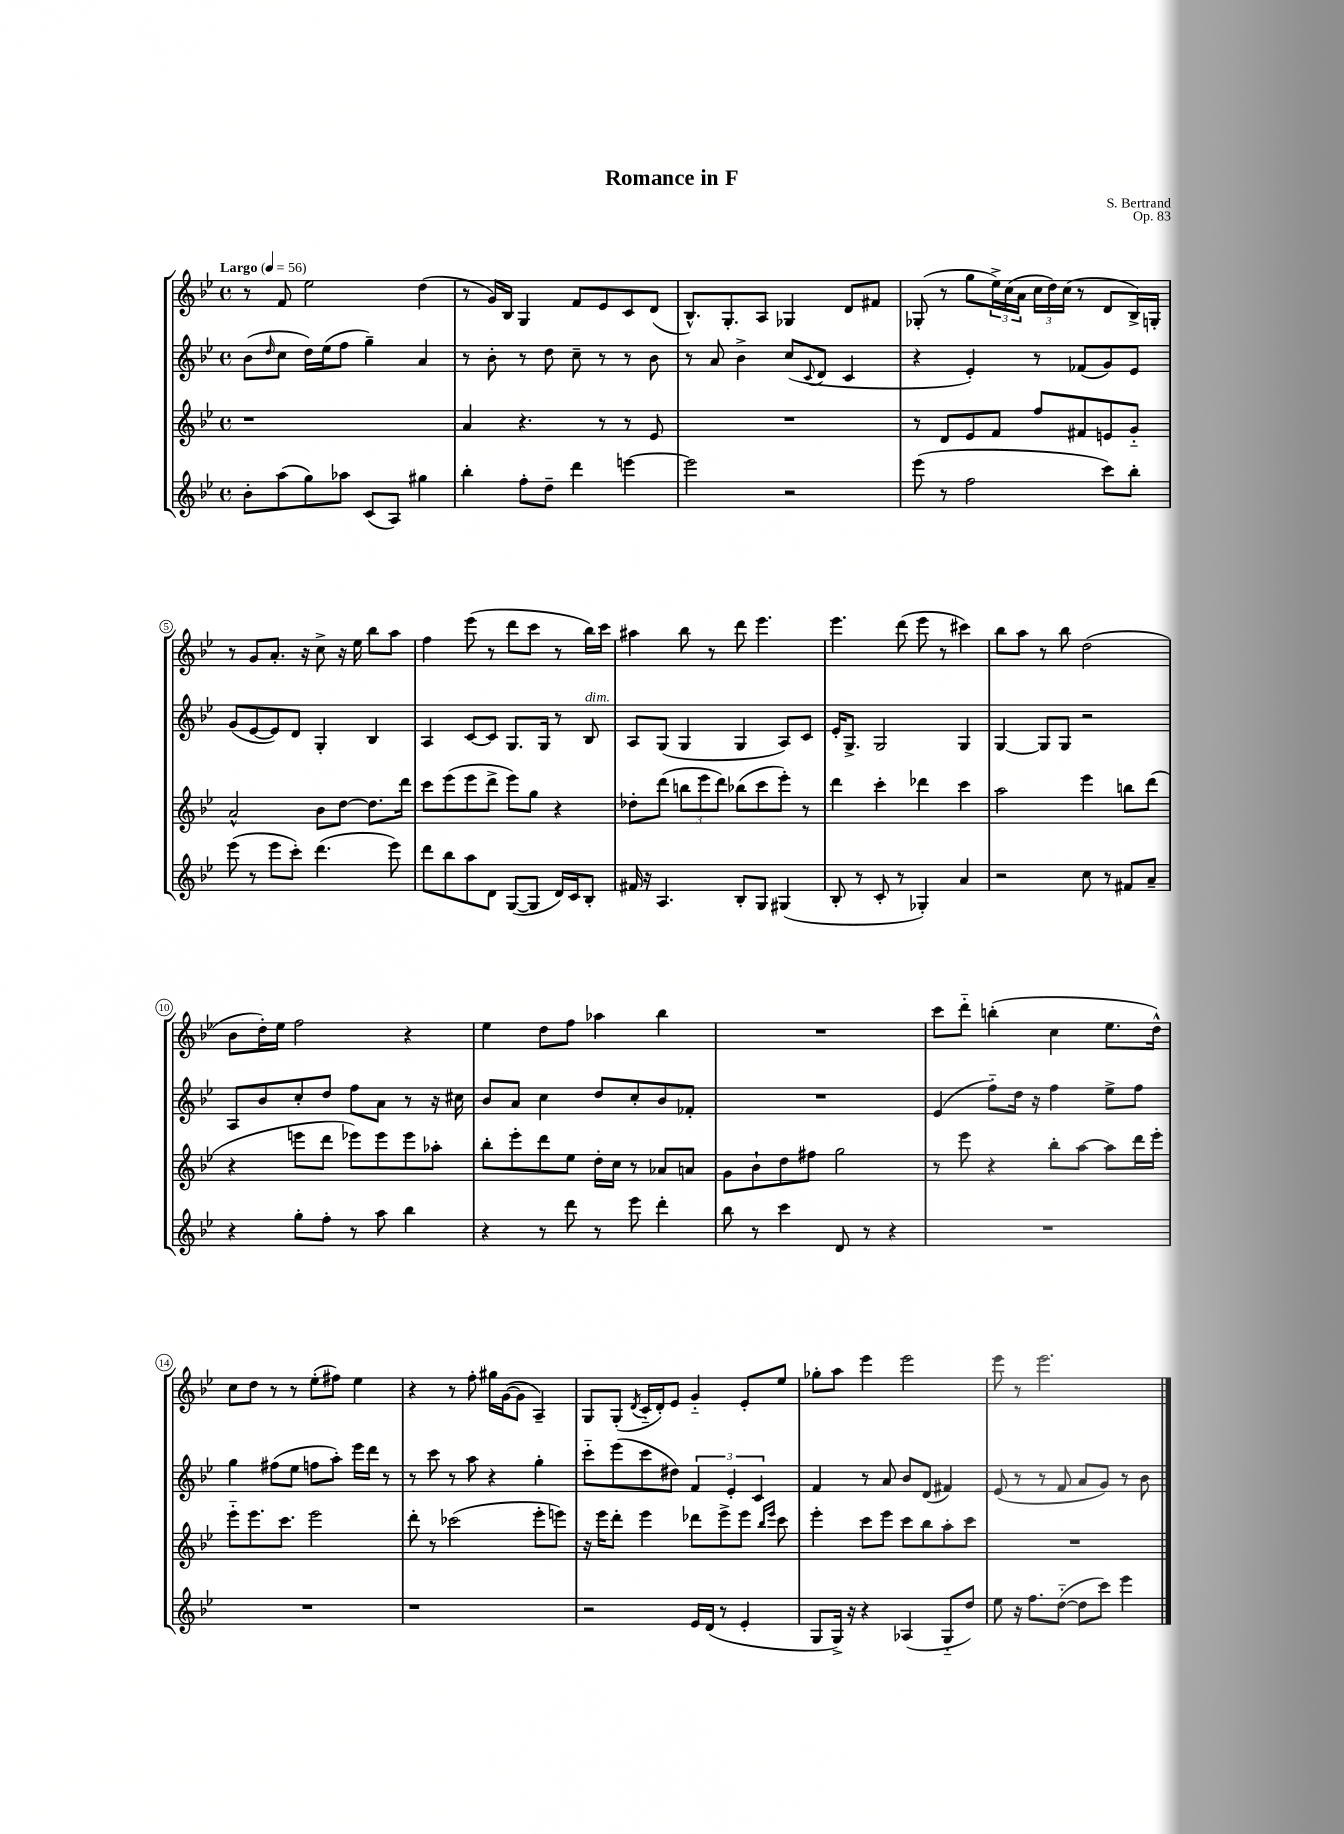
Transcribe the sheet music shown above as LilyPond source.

\header { title = "Romance in F" composer = "S. Bertrand" opus = "Op. 83" }
<<
\new StaffGroup <<
\new Staff = "s0" {
    \clef treble \key bes \major \defaultTimeSignature \time 4/4 \tempo "Largo" 4 = 56
    r8 f'8 ees''2 d''4( |
    r8 g'16) bes16 g4 f'8 ees'8 c'8 d'8( |
    bes8.-^) g8.-. a8 ges4 d'8 fis'8 |
    ges8-.( r8 g''8 \tuplet 3/2 { ees''16->) c''16( a'16 } \tuplet 3/2 { c''16 d''16) c''16( } r8 d'8 bes16->) g16-. |
    r8 g'8 a'8.-. r16 c''8-> r16 ees''16 bes''8 a''8 |
    f''4 ees'''8( r8 d'''8 c'''8 r8 bes''16) c'''16 |
    ais''4 bes''8 r8 d'''8 ees'''4. |
    ees'''4. d'''8( ees'''8 r8 cis'''4) |
    bes''8 a''8 r8 bes''8 d''2( |
    bes'8 d''16-.) ees''16 f''2 r4 |
    ees''4 d''8 f''8 aes''4 bes''4 |
    R1 |
    c'''8 d'''8-_ b''4-.( c''4 ees''8. d''16-^) |
    c''8 d''8 r8 r8 ees''8-.( fis''8) ees''4 |
    r4 r8 f''8-. gis''16 g'16~( g'8 a4--) |
    g8 g8-.( \acciaccatura { d'8 } c'16-_ d'16-.) ees'8 g'4-_ ees'8-. ees''8 |
    ges''8-. a''8 ees'''4 ees'''2 |
    ees'''8 r8 ees'''2. \bar "|." |
}
\new Staff = "s1" {
    \clef treble \key bes \major \defaultTimeSignature \time 4/4
    bes'8( \grace { d''16 } c''8 d''16) ees''16( f''8 g''4--) a'4 |
    r8 bes'8-. r8 d''8 c''8-- r8 r8 bes'8 |
    r8 a'8 bes'4-> c''8( \appoggiatura { c'8 } d'8 c'4 |
    r4 ees'4-.) r8 fes'8( g'8) ees'8 |
    g'8( ees'8~ ees'8) d'8 g4-. bes4 |
    a4 c'8~ c'8 g8. g16 r8 bes8^\markup { \italic "dim." } |
    a8 g8( g4 g4 a8) c'8 |
    ees'16-. g8.-> g2 g4 |
    g4~ g8 g8 r2 |
    a8 bes'8 c''8-. d''8 f''8 a'8 r8 r16 cis''16 |
    bes'8 a'8 c''4 d''8 c''8-. bes'8 fes'8-. |
    R1 |
    ees'4( f''8-_) d''16 r16 f''4 ees''8-> f''8 |
    g''4 fis''8( ees''8 f''8 a''8-.) ees'''16 d'''16 r8 |
    r8 c'''8 r8 a''8 r4 g''4-. |
    c'''8-_ ees'''8( c'''8 dis''8) \tuplet 3/2 { f'4 ees'4-. c'4 } |
    f'4 r8 a'8 bes'8 d'8( fis'4) |
    ees'8( r8 r8 f'8 a'8 g'8) r8 bes'8 \bar "|." |
}
\new Staff = "s2" {
    \clef treble \key bes \major \defaultTimeSignature \time 4/4
    r1 |
    a'4 r4. r8 r8 ees'8 |
    R1 |
    r8 d'8 ees'8 f'8 f''8 fis'8 e'8 g'8-_ |
    a'2-^ bes'8 d''8~ d''8. d'''16 |
    c'''8 ees'''8( ees'''8 d'''8-> ees'''8) g''8 r4 |
    des''8-. d'''8( \tuplet 3/2 { b''8 ees'''8 d'''8) } bes''8( c'''8 ees'''8-.) r8 |
    d'''4 c'''4-. des'''4 c'''4 |
    a''2 ees'''4 b''8 d'''8( |
    r4 e'''8 d'''8 ees'''8) ees'''8 ees'''8 aes''8-. |
    bes''8-. ees'''8-. d'''8 ees''8 d''16-. c''16 r8 aes'8 a'8 |
    g'8 bes'8-! d''8 fis''8 g''2 |
    r8 ees'''8 r4 bes''8-. a''8~ a''8 d'''16 ees'''16-. |
    ees'''8-_ ees'''8. c'''8. ees'''2 |
    d'''8-. r8 ces'''2( ees'''8-. e'''8) |
    r16 ees'''16 d'''8-. ees'''4 des'''8 ees'''8-> ees'''8 \grace { bes''16 ees'''16 } c'''8 |
    ees'''4-. c'''8 ees'''8 c'''8 bes''8 a''8-. c'''8 |
    R1 \bar "|." |
}
\new Staff = "s3" {
    \clef treble \key bes \major \defaultTimeSignature \time 4/4
    bes'8-. a''8( g''8) aes''8 c'8( a8) gis''4 |
    bes''4-. f''8-. d''8-- d'''4 e'''4~ |
    e'''2 r2 |
    ees'''8( r8 f''2 c'''8) bes''8-. |
    ees'''8( r8 ees'''8 c'''8-.) d'''4.( ees'''8) |
    d'''8 bes''8 a''8 d'8 g8~( g8 d'16) c'16 bes8-. |
    fis'16 r16 a4. bes8-. g8 gis4( |
    bes8-. r8 c'8-. r8 ges4-.) a'4 |
    r2 c''8 r8 fis'8 a'8-- |
    r4 g''8-. f''8-. r8 a''8 bes''4 |
    r4 r8 d'''8 r8 ees'''8 d'''4-. |
    bes''8 r8 c'''4 d'8 r8 r4 |
    R1 |
    R1 |
    r1 |
    r2 ees'16 d'16( r8 ees'4-. |
    g8 g16->) r16 r4 aes4( g8-_ d''8) |
    ees''8 r16 f''8. d''8~-_( d''8 c'''8) ees'''4 \bar "|." |
}
>>
>>
\layout { \context { \Score \override BarNumber.stencil = #(make-stencil-circler 0.1 0.3 ly:text-interface::print) } }
